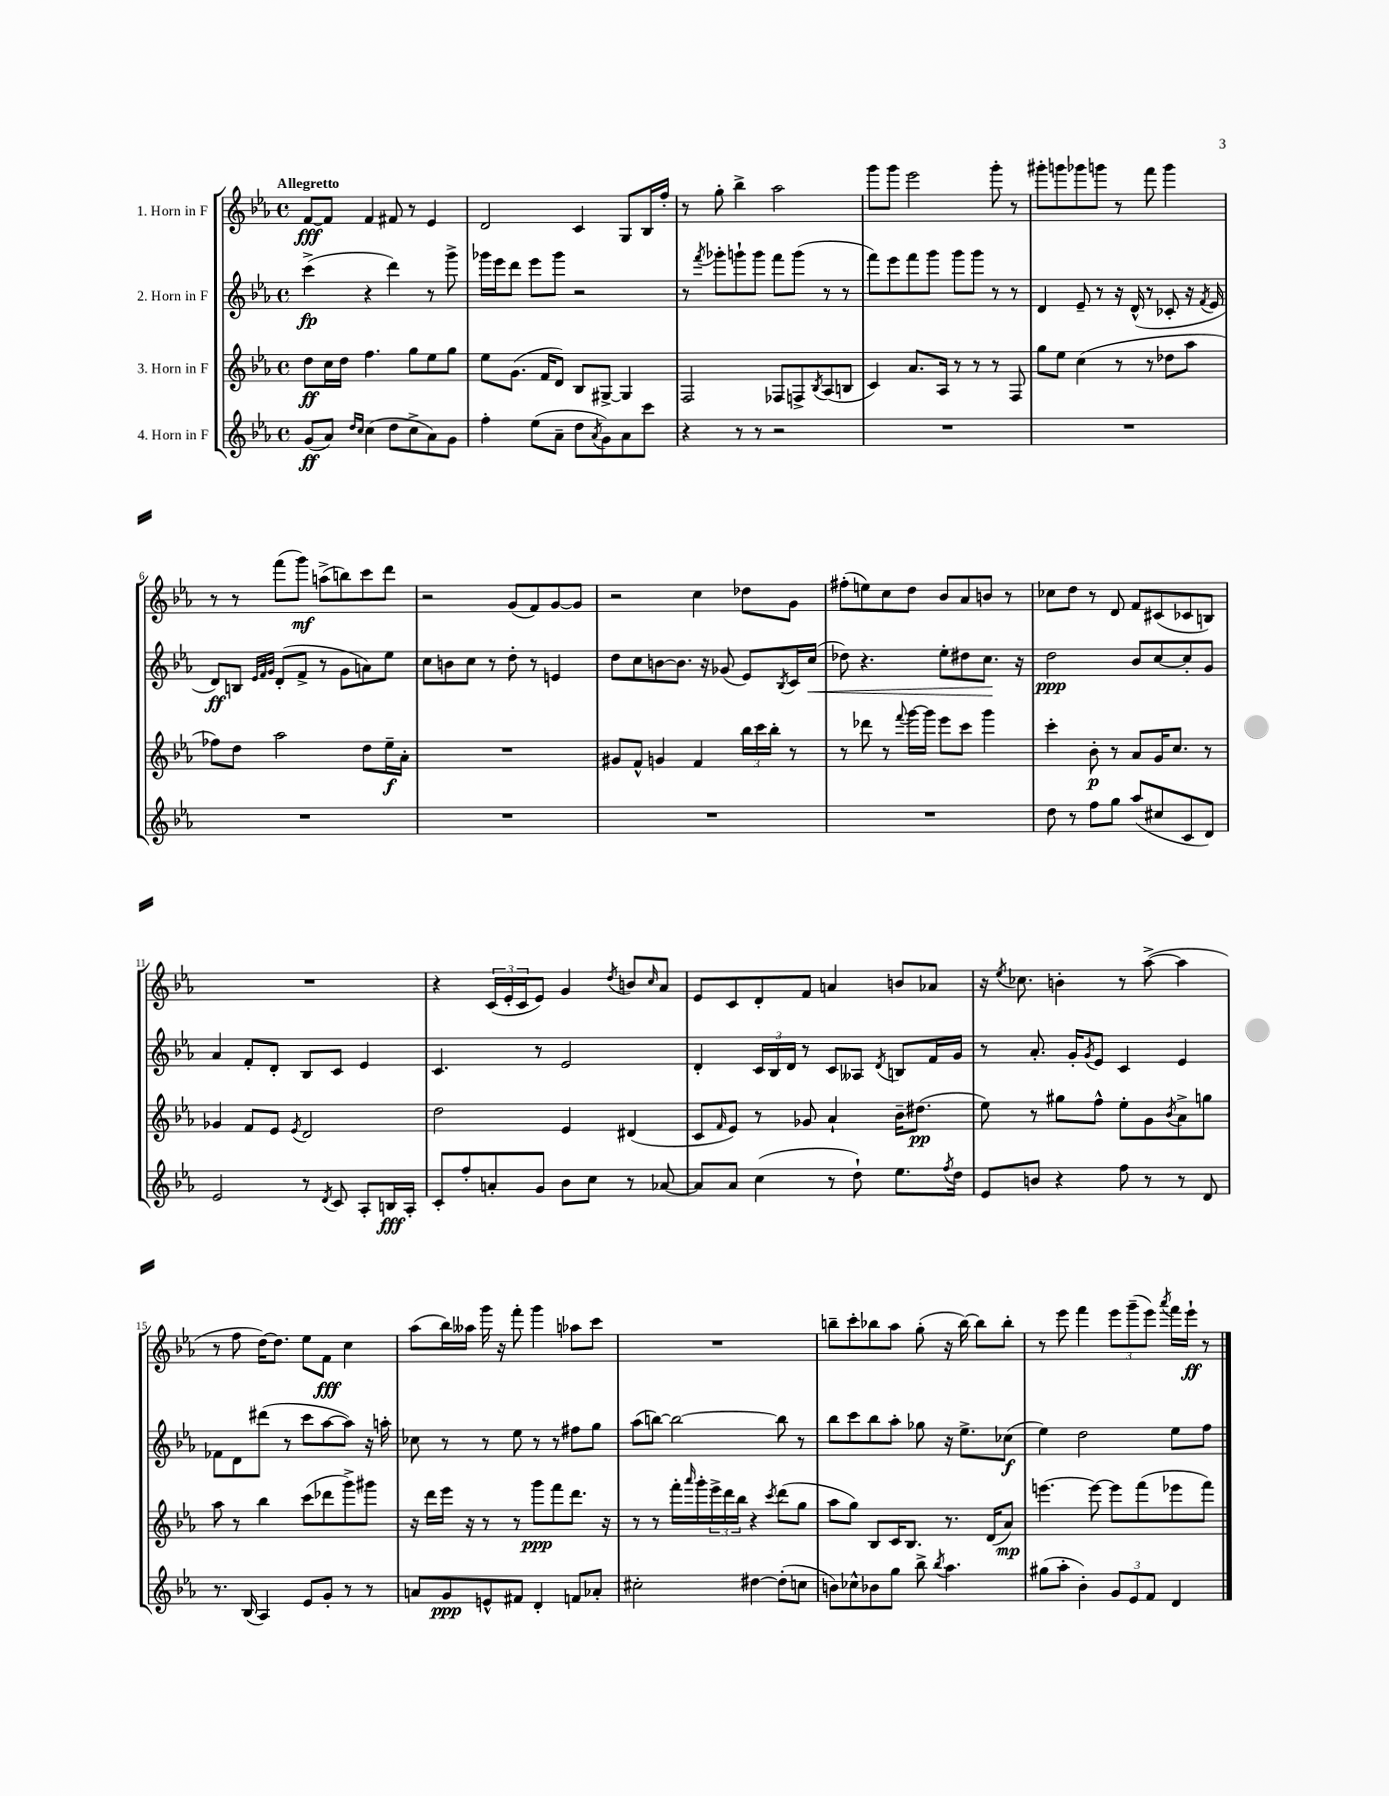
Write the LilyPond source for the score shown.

<<
\new StaffGroup <<
\new Staff = "s0" \with { instrumentName = "1. Horn in F" } {
    \clef treble \key ees \major \defaultTimeSignature \time 4/4 \tempo "Allegretto"
    f'8~\fff f'8 f'4 fis'8 r8 ees'4 |
    d'2 c'4 g8 bes16 f''16-. |
    r8 g''8-. bes''4-> aes''2 |
    g'''8 g'''8 ees'''2 g'''8-. r8 |
    gis'''8-. g'''8 ges'''8 g'''8 r8 f'''8 g'''4 |
    r8 r8 f'''8( g'''8\mf) a''8->( b''8) c'''8 d'''8 |
    r2 g'8( f'8) g'8~ g'8 |
    r2 c''4 des''8 g'8 |
    fis''8-.( e''8) c''8 d''8 bes'8 aes'8 b'8 r8 |
    ces''8 d''8 r8 d'8 f'8 cis'8( ces'8 b8) |
    R1 |
    r4 \tuplet 3/2 { c'16( ees'16-. c'16 } ees'8) g'4 \acciaccatura { d''8 } b'8 \grace { c''16 } aes'8 |
    ees'8 c'8 d'8-. f'8 a'4 b'8 aes'8 |
    r16 \acciaccatura { ees''8 } ces''8. b'4-. r8 aes''8~->( aes''4 |
    r8 f''8 d''16~) d''8. ees''8 f'8\fff c''4 |
    aes''8( bes''16) aeses''16 g'''16 r16 f'''8-. g'''4 aes''8 c'''8 |
    R1 |
    b''8-- c'''8-. bes''8 aes''8 g''8-.( r16 bes''16~) bes''8 bes''8-. |
    r8 ees'''8 f'''4 \tuplet 3/2 { ees'''8 g'''8--( ees'''8) } \acciaccatura { aes'''8 } f'''16 ees'''16-!\ff r8 \bar "|." |
}
\new Staff = "s1" \with { instrumentName = "2. Horn in F" } {
    \clef treble \key ees \major \defaultTimeSignature \time 4/4
    c'''4->\fp( r4 d'''4) r8 g'''8-> |
    ges'''16 ees'''16 d'''8 ees'''8 ges'''8 r2 |
    r8 \acciaccatura { f'''8 } ges'''8-. g'''8-! g'''8 f'''8 g'''8( r8 r8 |
    f'''8) ees'''8 f'''8 g'''8 g'''8 g'''8 r8 r8 |
    d'4 ees'8-- r8 r16 d'16-^( r8 ces'8-. r16 \acciaccatura { f'8 } ees'16 |
    d'8\ff) b8 \grace { ees'32 f'32 g'32 } d'8-.( f'8-> r8 g'8 a'8) ees''8 |
    c''8 b'8 c''8 r8 d''8-. r8 e'4 |
    d''8 c''8 b'8~ b'8. r16 ges'8( ees'8) \acciaccatura { bes8 } c'16 c''16\<( |
    des''8) r4. ees''8-. dis''8 c''8.\! r16 |
    d''2\ppp bes'8 c''8~ c''8-. g'8 |
    aes'4 f'8-. d'8-. bes8 c'8 ees'4 |
    c'4. r8 ees'2 |
    d'4-. \tuplet 3/2 { c'16 bes16 d'16 } r8 c'8 aeses8 \acciaccatura { d'8 } b8 f'16 g'16 |
    r8 aes'8.-. g'16-. \acciaccatura { g'8 } ees'8 c'4 ees'4 |
    fes'8 d'8 dis'''8( r8 c'''8 aes''8~ aes''8) r16 a''16-. |
    ces''8 r8 r8 ees''8 r8 r8 fis''8 g''8 |
    aes''8( b''8~) b''2~ b''8 r8 |
    bes''8 c'''8 bes''8 aes''8-. ges''8 r16 ees''8.-> ces''8\f( |
    ees''4) d''2 ees''8 f''8 \bar "|." |
}
\new Staff = "s2" \with { instrumentName = "3. Horn in F" } {
    \clef treble \key ees \major \defaultTimeSignature \time 4/4
    d''8\ff c''16 d''16 f''4. g''8 ees''8 g''8 |
    ees''8 g'8.( f'16 d'8) bes8 gis8~-> gis4 |
    f2 fes8 f8-> \acciaccatura { bes8 } aes8( b8 |
    c'4) aes'8. aes16 r8 r8 r8 f8 |
    g''8 ees''8 c''4( r8 r8 des''8 aes''8 |
    fes''8) d''8 aes''2 d''8 ees''16--\f aes'16-. |
    R1 |
    gis'8 f'8-^ g'4 f'4 \tuplet 3/2 { bes''16 c'''16 bes''16-. } r8 |
    r8 des'''8 r8 \appoggiatura { f'''8 } g'''16~ g'''16 ees'''8 c'''8 g'''4 |
    c'''4-. bes'8-.\p r8 aes'8 g'16 c''8. r8 |
    ges'4 f'8 ees'8 \acciaccatura { ees'8 } d'2 |
    d''2 ees'4 dis'4( |
    c'8 \grace { f'16 } ees'8) r8 ges'8 aes'4-! bes'16-- dis''8.\pp( |
    ees''8) r8 gis''8 f''8-^ ees''8-. g'8 \acciaccatura { bes'8 } aes'8-> g''8 |
    aes''8 r8 bes''4 c'''8( des'''8 g'''8->) gis'''8 |
    r16 d'''16 ees'''16 r16 r8 r8 g'''8\ppp f'''8 d'''8. r16 |
    r8 r8 f'''16-. \grace { aes'''16 } g'''16-. \tuplet 3/2 { ees'''16-> d'''16 bes''16 } r4 \acciaccatura { c'''8 } d'''8( g''8 |
    aes''8 g''8) bes8 c'16 bes8. r8. d'16( aes'8\mp) |
    e'''4.~ e'''8~ e'''8 f'''8( ees'''8 f'''8) \bar "|." |
}
\new Staff = "s3" \with { instrumentName = "4. Horn in F" } {
    \clef treble \key ees \major \defaultTimeSignature \time 4/4
    g'8\ff( aes'8) \grace { d''16 c''16 } c''4( d''8 c''8-> aes'8) g'8 |
    f''4-. ees''8( aes'8-- d''8 \acciaccatura { aes'8 } g'8) aes'8 c'''8 |
    r4 r8 r8 r2 |
    R1 |
    R1 |
    R1 |
    R1 |
    R1 |
    R1 |
    d''8 r8 f''8 g''8 aes''8( cis''8 c'8 d'8) |
    ees'2 r8 \acciaccatura { d'8 } c'8 aes8-. b16\fff aes16-. |
    c'8-. f''8-. a'8-. g'8 bes'8 c''8 r8 aes'8~ |
    aes'8 aes'8 c''4( r8 d''8-!) ees''8. \acciaccatura { f''8 } d''16 |
    ees'8 b'8 r4 f''8 r8 r8 d'8 |
    r8. bes16( aes4) ees'8 g'8-. r8 r8 |
    a'8 g'8\ppp e'8-^ fis'8 d'4-. f'8 aes'8-. |
    cis''2-. dis''4~ dis''8-.( c''8 |
    b'8) ces''8-^ bes'8 g''8 bes''8-> \acciaccatura { bes''8 } aes''4. |
    gis''8( aes''8-. bes'4-.) \tuplet 3/2 { g'8 ees'8 f'8 } d'4 \bar "|." |
}
>>
>>
